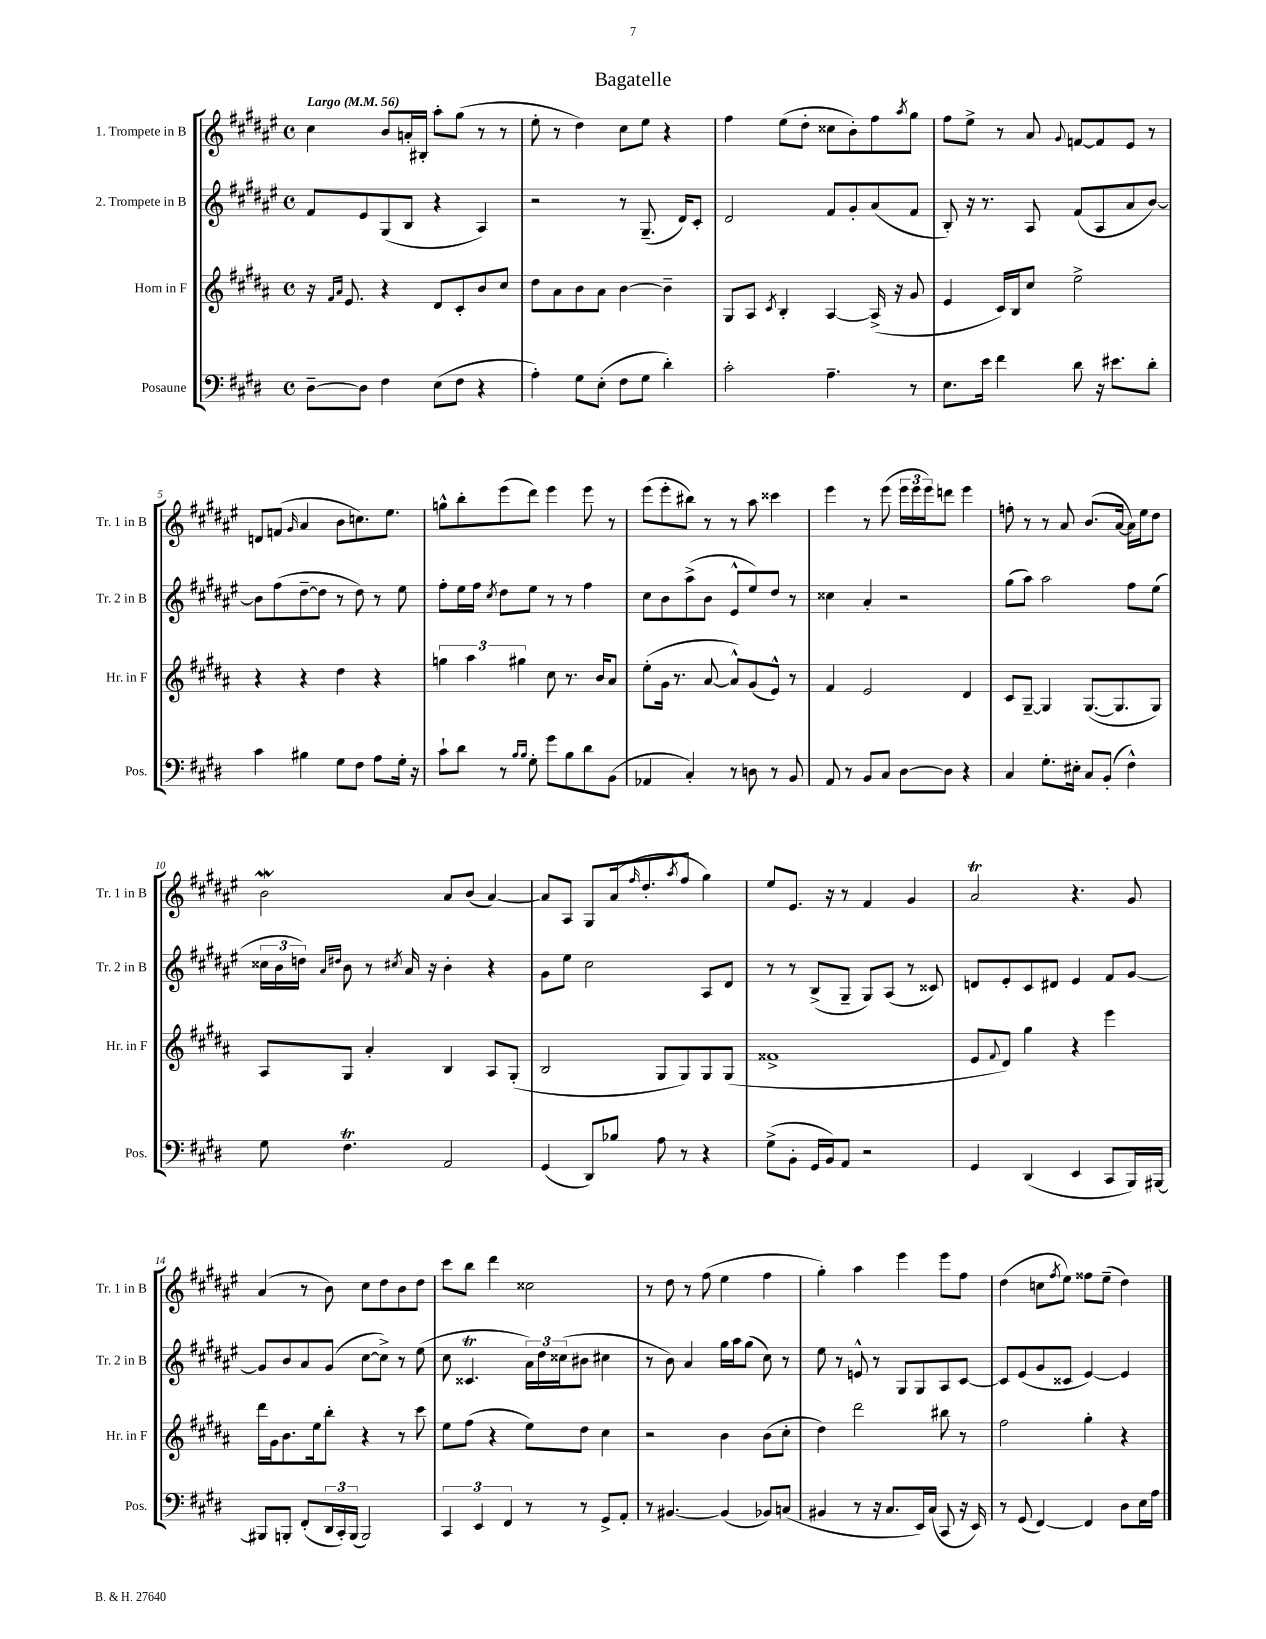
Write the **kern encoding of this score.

**kern	**kern	**kern	**kern
*staff4	*staff3	*staff2	*staff1
*clefF4	*clefG2	*clefG2	*clefG2
*k[f#c#g#d#]	*k[f#c#g#d#a#]	*k[f#c#g#d#a#e#]	*k[f#c#g#d#a#e#]
*M4/4	*M4/4	*M4/4	*M4/4
*met(c)	*met(c)	*met(c)	*met(c)
*MM56	*MM56	*MM56	*MM56
[8D#~\L	16r	8f#/L	4cc#\
.	16qqf#/LL	.	.
.	16qqa#/JJ	.	.
.	8.e/	.	.
8D#\]J	.	8e#/	.
4F#\	4r	(8G#/	8b/L
.	.	8B/J	16a'/L
.	.	.	16B#'/JJ
(8E\L	8d#/L	4r	8aa#'\L
8F#\J	8c#'/	.	(8gg#\J
4r	8b/	4A#/)	8r
.	8cc#/J	.	8r
=	=	=	=
4A'\)	8dd#\L	2r	8ee#'\
.	8a#\	.	8r
8G#\L	8b\	.	4dd#\)
(8E'\J	8a#\J	.	.
8F#\L	[4b\	8r	8cc#\L
8G#\J	.	(8.G#~/	8ee#\J
4d#'\)	4b~\]	.	4r
.	.	16d#/LK)	.
.	.	8c#'/J	.
=	=	=	=
2c#'\	8G#/L	2d#/	4ff#\
.	8A#/J	.	.
.	8qc#/	.	.
.	4B'/	.	(8ee#\L
.	.	.	8dd#'\J
4.A~\	[4A#/	8f#/L	8cc##\L
.	.	8g#'/	8b'\)
.	(16A#^/]	(8a#/	8ff#\
.	16r	.	.
.	.	.	8qaa#/
8r	8g#/	8f#/J	8gg#\J
=	=	=	=
8.E\L	4e/	8B'/)	8ff#\L
.	.	16r	8ee#^\J
16e\Jk	.	8.r	.
4f#\	16c#/LL)	.	8r
.	16B/J	.	.
.	8cc#/J	8A#/	8a#/
.	.	.	8qqg#/
8d#\	2ee^\	(8f#/L	[8f/L
16r	.	8A#/	8f/]
8.e#\L	.	.	.
.	.	8a#/	8e#/J
8d#'\J	.	[8b/J)	8r
=	=	=	=
4c#\	4r	8b\]L	8d/L
.	.	(8ff#\	(8f/J
.	.	.	16qqg#/
4B#\	4r	[8dd#~\	4a#/
.	.	8dd#\]J	.
8G#\L	4dd#\	8r	8b\L
8F#\J	.	8dd#\)	8.cc\)
8A\L	4r	8r	.
.	.	.	8.ee#\J
16G#'\Jk	.	8ee#\	.
16r	.	.	.
=	=	=	=
8c#`\L	6gg\	8ff#'\L	8gg^^\L
8d#\J	.	16ee#\L	8bb'\
.	6aa#\	.	.
.	.	16ff#\JJ	.
.	.	8qcc#/	.
8r	.	8dd#\L	(8eee#\
.	6gg#\	.	.
16qqB/LL	.	.	.
16qqB/JJ	.	.	.
8G#'\	.	8ee#\J	8ddd#\J)
8g#\L	8cc#\	8r	4eee#\
8B\	8.r	8r	.
8d#\	.	4ff#\	8eee#\
.	16b/LK	.	.
(8BB\J	8a#/J	.	8r
=	=	=	=
4AA-/	(8ee'\L	8cc#\L	(8eee#\L
.	16g#\Jk	8b\	8eee#'\
.	8.r	.	.
4C#'/)	.	(8aa#^\	8bb#\J)
.	[8a#/	8b\J	8r
8r	8a#^^/]L)	8e#^^/L	8r
8D\	(8g#/	8ee#/)	8aa#\
8r	8e^^/J)	8dd#/J	4ccc##\
8BB/	8r	8r	.
=	=	=	=
8AA/	4f#/	4cc##\	4eee#\
8r	.	.	.
8BB/L	2e/	4a#'/	8r
8C#/J	.	.	(8eee#\
[8D#\L	.	2r	24eee#\LL
.	.	.	24eee#\
.	.	.	24eee#\J)
8D#\]J	.	.	8ddd\J
4r	4d#/	.	4eee#\
=	=	=	=
4C#/	8c#/L	(8gg#\L	8ff'\
.	[8G#~/J	8aa#\J)	8r
8.G#'\L	4G#/]	2aa#\	8r
.	.	.	8a#/
16E#'\Jk	.	.	.
8C#/L	([8.G#/L	.	(8.b/L
(8BB'/J	.	.	.
.	8.G#/]	.	[16a#/Jk
4F#^^\)	.	8ff#\L	16a#\]LL)
.	.	.	16ee#\J
.	8G#/J)	(8ee#\J	8dd#\J
=	=	=	=
8G#\	8A#/L	24cc##\LL	2b\
.	.	24b\	.
.	.	24dd\JJ)	.
.	.	16qqa#/LL	.
.	.	16qqdd#/JJ	.
4.F#\	8G#/J	8b\	.
.	4a#'/	8r	.
.	.	8qcc#/	.
.	.	16a#/	.
.	.	16r	.
2AA/	4B/	4b'\	8a#/L
.	.	.	(8b/J
.	8A#/L	4r	[4a#/)
.	(8G#'/J	.	.
=	=	=	=
(4GG#/	2B/	8g#\L	8a#/]L
.	.	8ee#\J	8A#/J
8DD#/L)	.	2cc#\	8G#/L
8B-/J	.	.	(16a#/k
.	.	.	16qqff#/
.	.	.	8.dd#'/
8A\	8G#/L	.	.
.	.	.	8qaa#/
8r	8G#/)	.	8ff#/J
4r	8G#/	8A#/L	4gg#\)
.	(8G#/J	8d#/J	.
=	=	=	=
(8G#^\L	1f##^	8r	8ee#/L
8BB'\J	.	8r	8.e#/J
16GG#/LL	.	(8B^/L	.
16BB/J)	.	.	16r
8AA/J	.	8G#~/J	8r
2r	.	8G#/L)	4f#/
.	.	(8A#/J	.
.	.	8r	4g#/
.	.	8c##/)	.
=	=	=	=
4GG#/	8e/L	8d/L	2a#/
.	8qqf#/	.	.
.	8d#/J)	8e#'/	.
(4DD#/	4gg#\	8c#/	.
.	.	8d#/J	.
4EE/	4r	4e#/	4.r
8CC#/L	4eee\	8f#/L	.
16BBB/L)	.	[8g#/J	8g#/
[16BBB#/JJ	.	.	.
=	=	=	=
8BBB#/]L	16ddd#\LL	8g#/]L	(4a#/
.	16g#\J	.	.
8BBB'/J	8.b\	8b/	.
(8FF#'/L	.	8a#/	8r
.	16ee\k	.	.
24DD#/L	8bb'\J	(8g#/J	8b\)
24CC#'/)	.	.	.
(24BBB/JJ	.	.	.
2BBB/)	4r	[8cc#\L	8cc#\L
.	.	8cc#^\]J)	8dd#\
.	8r	8r	8b\
.	8ccc#\	(8ee#\	8dd#\J
=	=	=	=
6CC#/	8ee\L	8cc#\	8ccc#\L
.	(8ff#\J	4.c##/	8bb\J
6EE/	.	.	.
.	4r	.	4ddd#\
6FF#/	.	.	.
8r	8ee\L)	24a#\LL)	2cc##\
.	.	24dd#\	.
.	.	(24cc##\J	.
8r	8dd#\J	8b#\J	.
8GG#^/L	4cc#\	4cc#\	.
8AA'/J	.	.	.
=	=	=	=
8r	2r	8r	8r
[4.BB#/	.	8b\)	8dd#\
.	.	4a#/	8r
.	.	.	(8ff#\
(4BB#/]	4b\	16gg#\LL	4ee#\
.	.	16aa#\J	.
.	.	(8gg#\J	.
8BB-/L)	(8b\L	8cc#\)	4ff#\
(8C/J	8cc#'\J	8r	.
=	=	=	=
4BB#/	4dd#\)	8ee#\	4gg#'\)
.	.	8r	.
8r	2ddd#\	8e^^/	4aa#\
16r	.	8r	.
8.C#/L	.	.	.
.	.	8G#/L	4eee#\
16EE/L)	.	8G#/	.
(16C#/JJ	.	.	.
8CC#/	8bb#\	8A#/	8eee#\L
16r	8r	[8c#/J	8ff#\J
16EE/)	.	.	.
=	=	=	=
8r	2ff#\	8c#/]L	(4dd#\
(8GG#/	.	(8e#/	.
[4FF#/)	.	8g#/	8cc\L
.	.	.	8qff#/
.	.	8c##/J	8ee#\J)
4FF#/]	4gg#'\	[4e#/)	8ff##\L
.	.	.	(8ee#~\J
8D#\L	4r	4e#/]	4dd#\)
16E\L	.	.	.
16A\JJ	.	.	.
==	==	==	==
*-	*-	*-	*-
